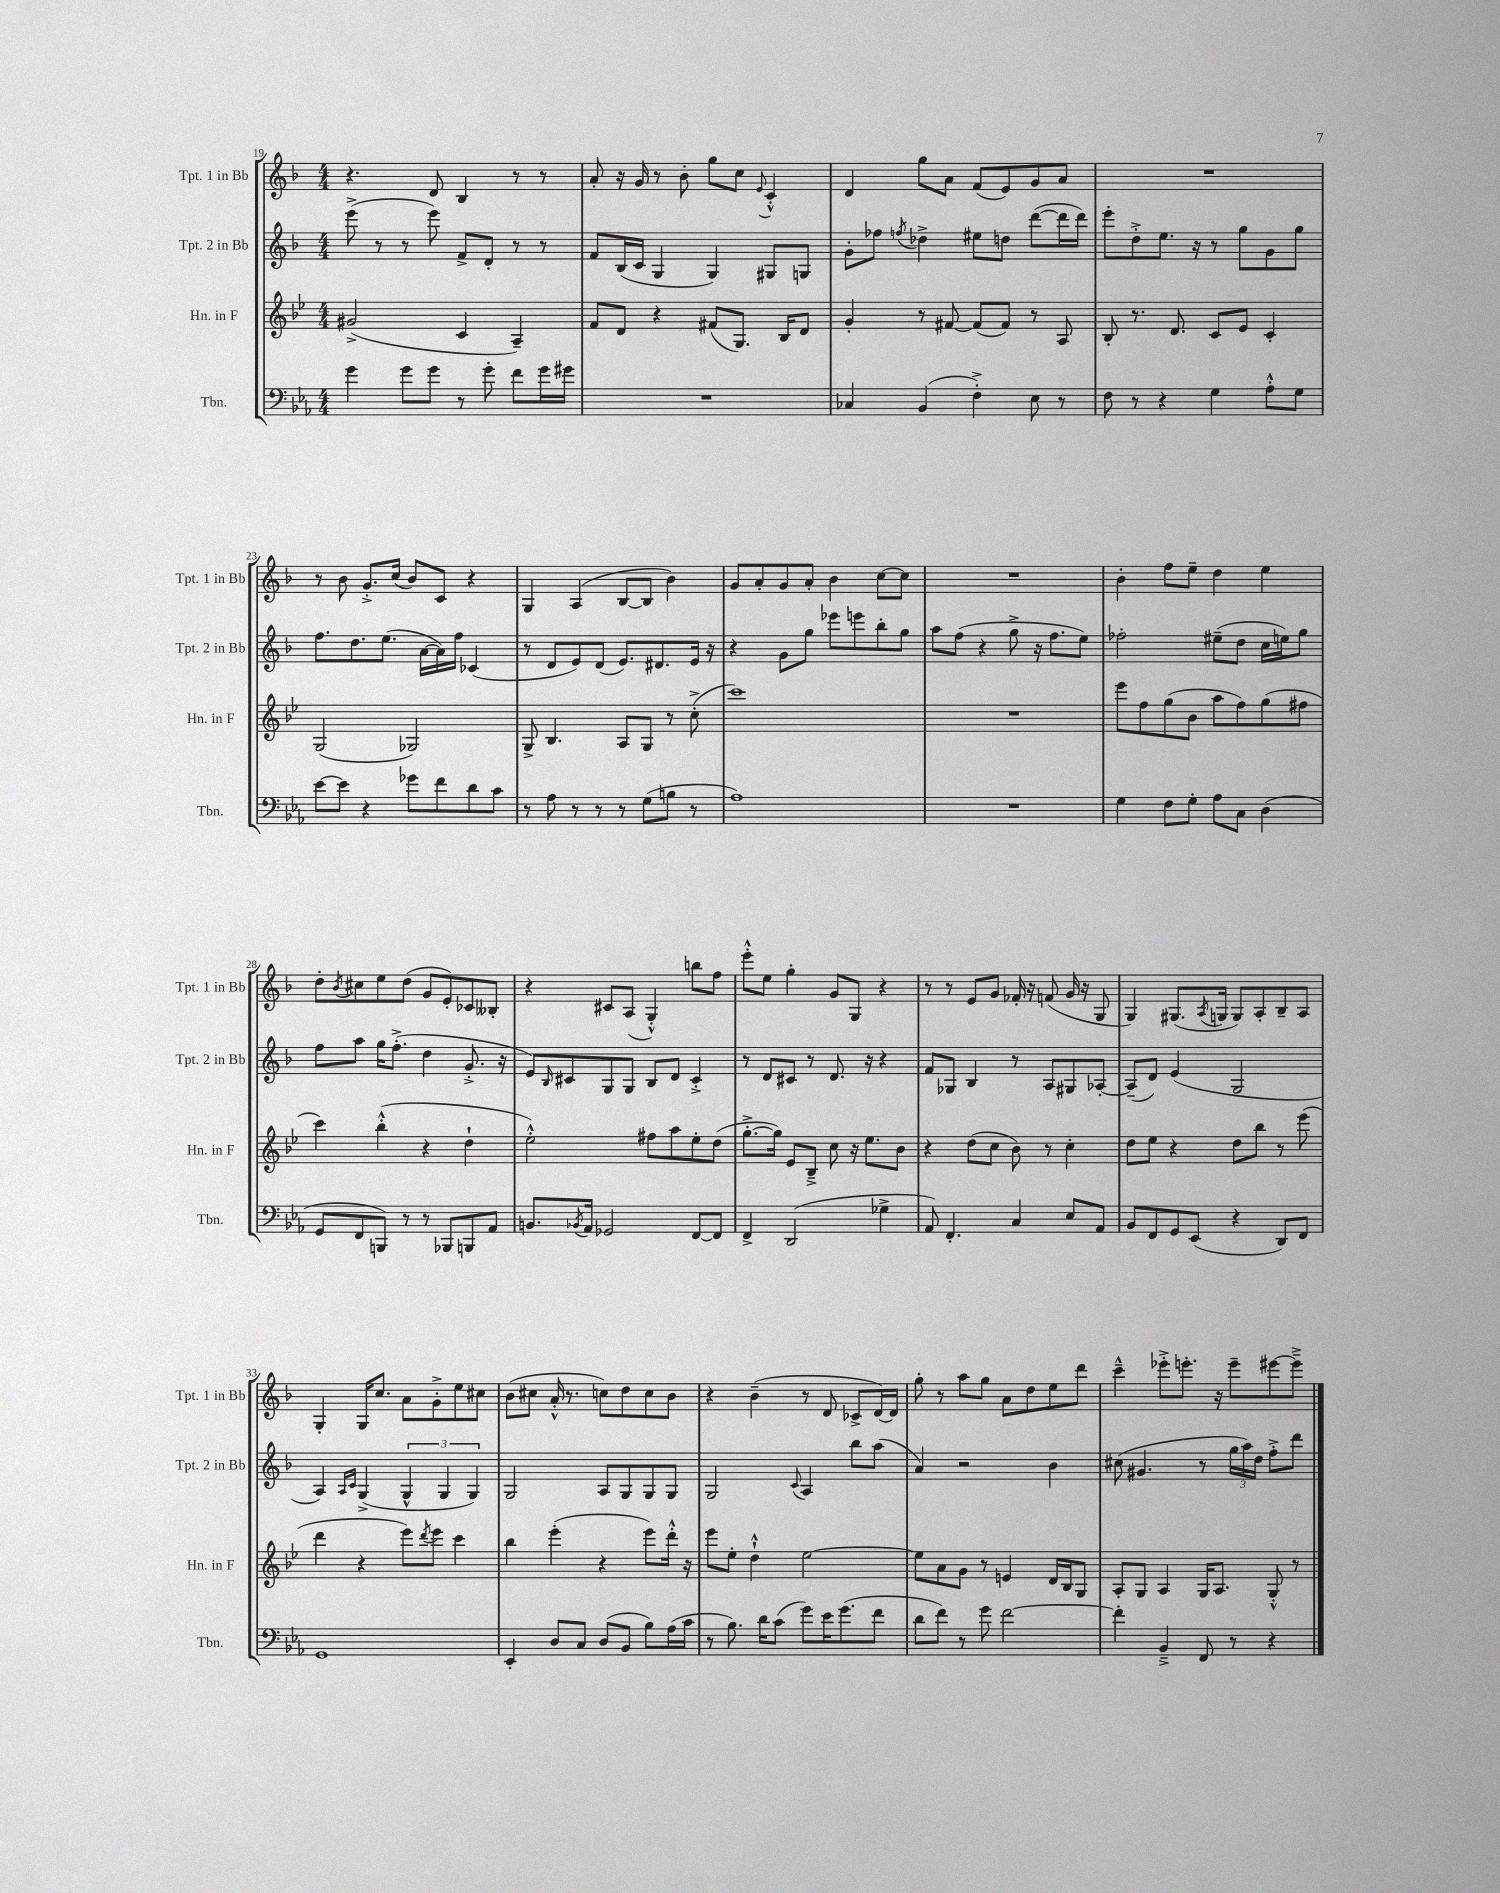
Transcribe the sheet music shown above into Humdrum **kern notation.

**kern	**kern	**kern	**kern
*staff4	*staff3	*staff2	*staff1
*clefF4	*clefG2	*clefG2	*clefG2
*k[b-e-a-]	*k[b-e-]	*k[b-]	*k[b-]
*M4/4	*M4/4	*M4/4	*M4/4
4g	(2g#^	(8eee^	4.r
.	.	8r	.
8g	.	8r	.
8g	.	8eee)	8d
8r	4c	8f^	4B-
8g'	.	8d'	.
8f	4A~)	8r	8r
16g	.	8r	8r
16g#	.	.	.
=	=	=	=
1r	8f	8f	8a'
.	8d	(16B-	16r
.	.	16c	16g
.	4r	4G	8r
.	.	.	8b-'
.	(8f#	4G)	8gg
.	8.G)	.	8cc
.	.	.	8qqe
.	.	8G#	4c'^^
.	16B-	.	.
.	8d	8G	.
=	=	=	=
4C-	4g'	8g'	4d
.	.	8ff-	.
.	.	8qff	.
(4BB-	8r	4dd-^	8gg
.	[8f#	.	8a
4F'^)	(8f#]	8ee#	(8f
.	8f#)	8dd	8e)
8E-	8r	([8ddd	8g
8r	8A	16ddd]	8a
.	.	16ddd)	.
=	=	=	=
8F	8B-'	8eee'	1r
8r	8.r	8dd'^	.
4r	.	8.ee	.
.	8.d	.	.
.	.	16r	.
4G	8c	8r	.
.	8e-	8gg	.
8A-'^^	4c'	8g	.
8G	.	8gg	.
=	=	=	=
[8e-	(2G	8.ff	8r
8e-]	.	.	8b-
.	.	8.dd	.
4r	.	.	8.g'^
.	.	(8.ee	.
.	.	.	(16cc
8g-	2G-)	.	8b-)
.	.	[16a	.
8f	.	16a])	8c
.	.	16ff	.
8d	.	(4c-	4r
8c	.	.	.
=	=	=	=
8r	8G^	8r	4G
8A-	4.B-	8d	.
8r	.	8e)	(4A
8r	.	(8d	.
8r	8A	8.e)	[8B-
(8G	8G	.	8B-]
.	.	8.d#	.
8B	8r	.	4b-)
8r	(8cc'^	16e	.
.	.	16r	.
=	=	=	=
1A-)	1ccc)	4r	8g
.	.	.	8a'
.	.	8g	8g
.	.	8gg	8a'
.	.	8eee-	4b-
.	.	8eee	.
.	.	8bb-'	[8cc
.	.	8gg	8cc]
=	=	=	=
1r	1r	8aa	1r
.	.	(8ff	.
.	.	4r	.
.	.	8gg^	.
.	.	16r	.
.	.	8.ff	.
.	.	8ee)	.
=	=	=	=
4G	8eee-	2ff-'	4b-'
.	8ff	.	.
8F	(8gg	.	8ff
8G'	8b-	.	8ee~
8A-	8aa	(8ee#~	4dd
8C	8ff)	8dd	.
(4D	(8gg	16cc	4ee
.	.	16ee)	.
.	8ff#	8gg	.
=	=	=	=
8GG	4ccc)	8ff	8dd'
.	.	.	8qb-
8FF	.	8aa	8cc#
8BBB)	(4bb-'^^	16gg	8ee
.	.	(8.ff'^	.
8r	.	.	(8dd
8r	4r	4dd	8g
8BBB-	.	.	8e')
8BBB	4dd`	8.g'^	8c-
8AA-	.	.	8B--'
.	.	16r	.
=	=	=	=
8.BB	2ee-'^^)	8e)	4r
.	.	16qqB-	.
.	.	8c#	.
8qBB-	.	.	.
16AA-	.	.	.
2GG-	.	8G	8c#
.	.	8G	(8A
.	8ff#	8B-	4G'^^)
.	8aa	8d	.
[8FF	8ee-'	4c#'^	8bb
8FF]	(8dd	.	8ff
=	=	=	=
4FF^	[8.gg'^	8r	8eee'^^
.	.	8d	8ee
.	16gg])	.	.
(2DD	8e-	8c#	4gg'
.	8B-~^	8r	.
.	8cc	8.d	8g
.	16r	.	8G
.	8.ee-	16r	.
4G-^	.	4r	4r
.	8b-	.	.
=	=	=	=
8AA-)	4r	8f	8r
4.FF'	.	8G-	8r
.	(8dd	4B-	8e
.	8cc	.	8g
4C	8b-)	8r	16f-'
.	.	.	16r
.	8r	8A	(8f
8E-	4cc'	8G#	16g
.	.	.	16r
8AA-	.	[8A-'	8G
=	=	=	=
8BB-	8dd	(8A-~]	4G)
8FF	8ee-	8d)	.
8GG	4r	(4e	(8.G#
(8EE-	.	.	.
.	.	.	8qA
.	.	.	16G
4r	8dd	2G	8G)
.	8bb-	.	8A'
8DD)	8r	.	8B-~
8FF	(8eee-	.	8A
=	=	=	=
1GG	4ddd	4A)	4G'
.	.	16qqA	.
.	.	16qqc	.
.	4r	(4G^	16G
.	.	.	8.cc
.	8eee-)	6G^^	8a
.	8qddd	.	.
.	8eee-	.	8g'^
.	.	6G	.
.	4ccc	.	8ee
.	.	6G)	.
.	.	.	8cc#
=	=	=	=
4EE-'	4bb-	2G	(8b-
.	.	.	8cc#
8D	(4eee-'	.	16a'^^
.	.	.	8.r
8C	.	.	.
(8D	4r	8A	8cc)
8BB-	.	8G	8dd
8B-)	8eee-)	8G	8cc
(16A-	16ddd'^^	8G	8b-
16c	16r	.	.
=	=	=	=
8r	8eee-	2G	4r
8.B-)	8ee-'	.	.
.	4dd`^^	.	(4b-~
16d	.	.	.
(8c	.	.	.
.	.	8qqc	.
8g)	[2ee-	4A	8r
16e-	.	.	8d
(8.g	.	.	.
.	.	8bb-	8c-^
8f	.	(8aa	[16d)
.	.	.	16d]
=	=	=	=
8d	8ee-]	4a)	8gg'
8f)	8a	.	8r
8r	8g	2r	8aa
8g	8r	.	8gg
[2f	4e	.	8a
.	.	.	8dd
.	16d	4b-	8ee
.	16B-	.	.
.	8G	.	8ddd
=	=	=	=
4f']	8A'	(8cc#	4ccc~^^
.	8G	4.g#	.
4BB-~^	4A	.	8eee-'^
.	.	.	8.eee'
8FF	16G	8r	.
.	8.A	.	16r
8r	.	24gg	8eee~
.	.	24aa)	.
.	.	24dd	.
4r	8G'^^	8ff'^	[8eee#
.	8r	8ddd	8eee#~^]
==	==	==	==
*-	*-	*-	*-
